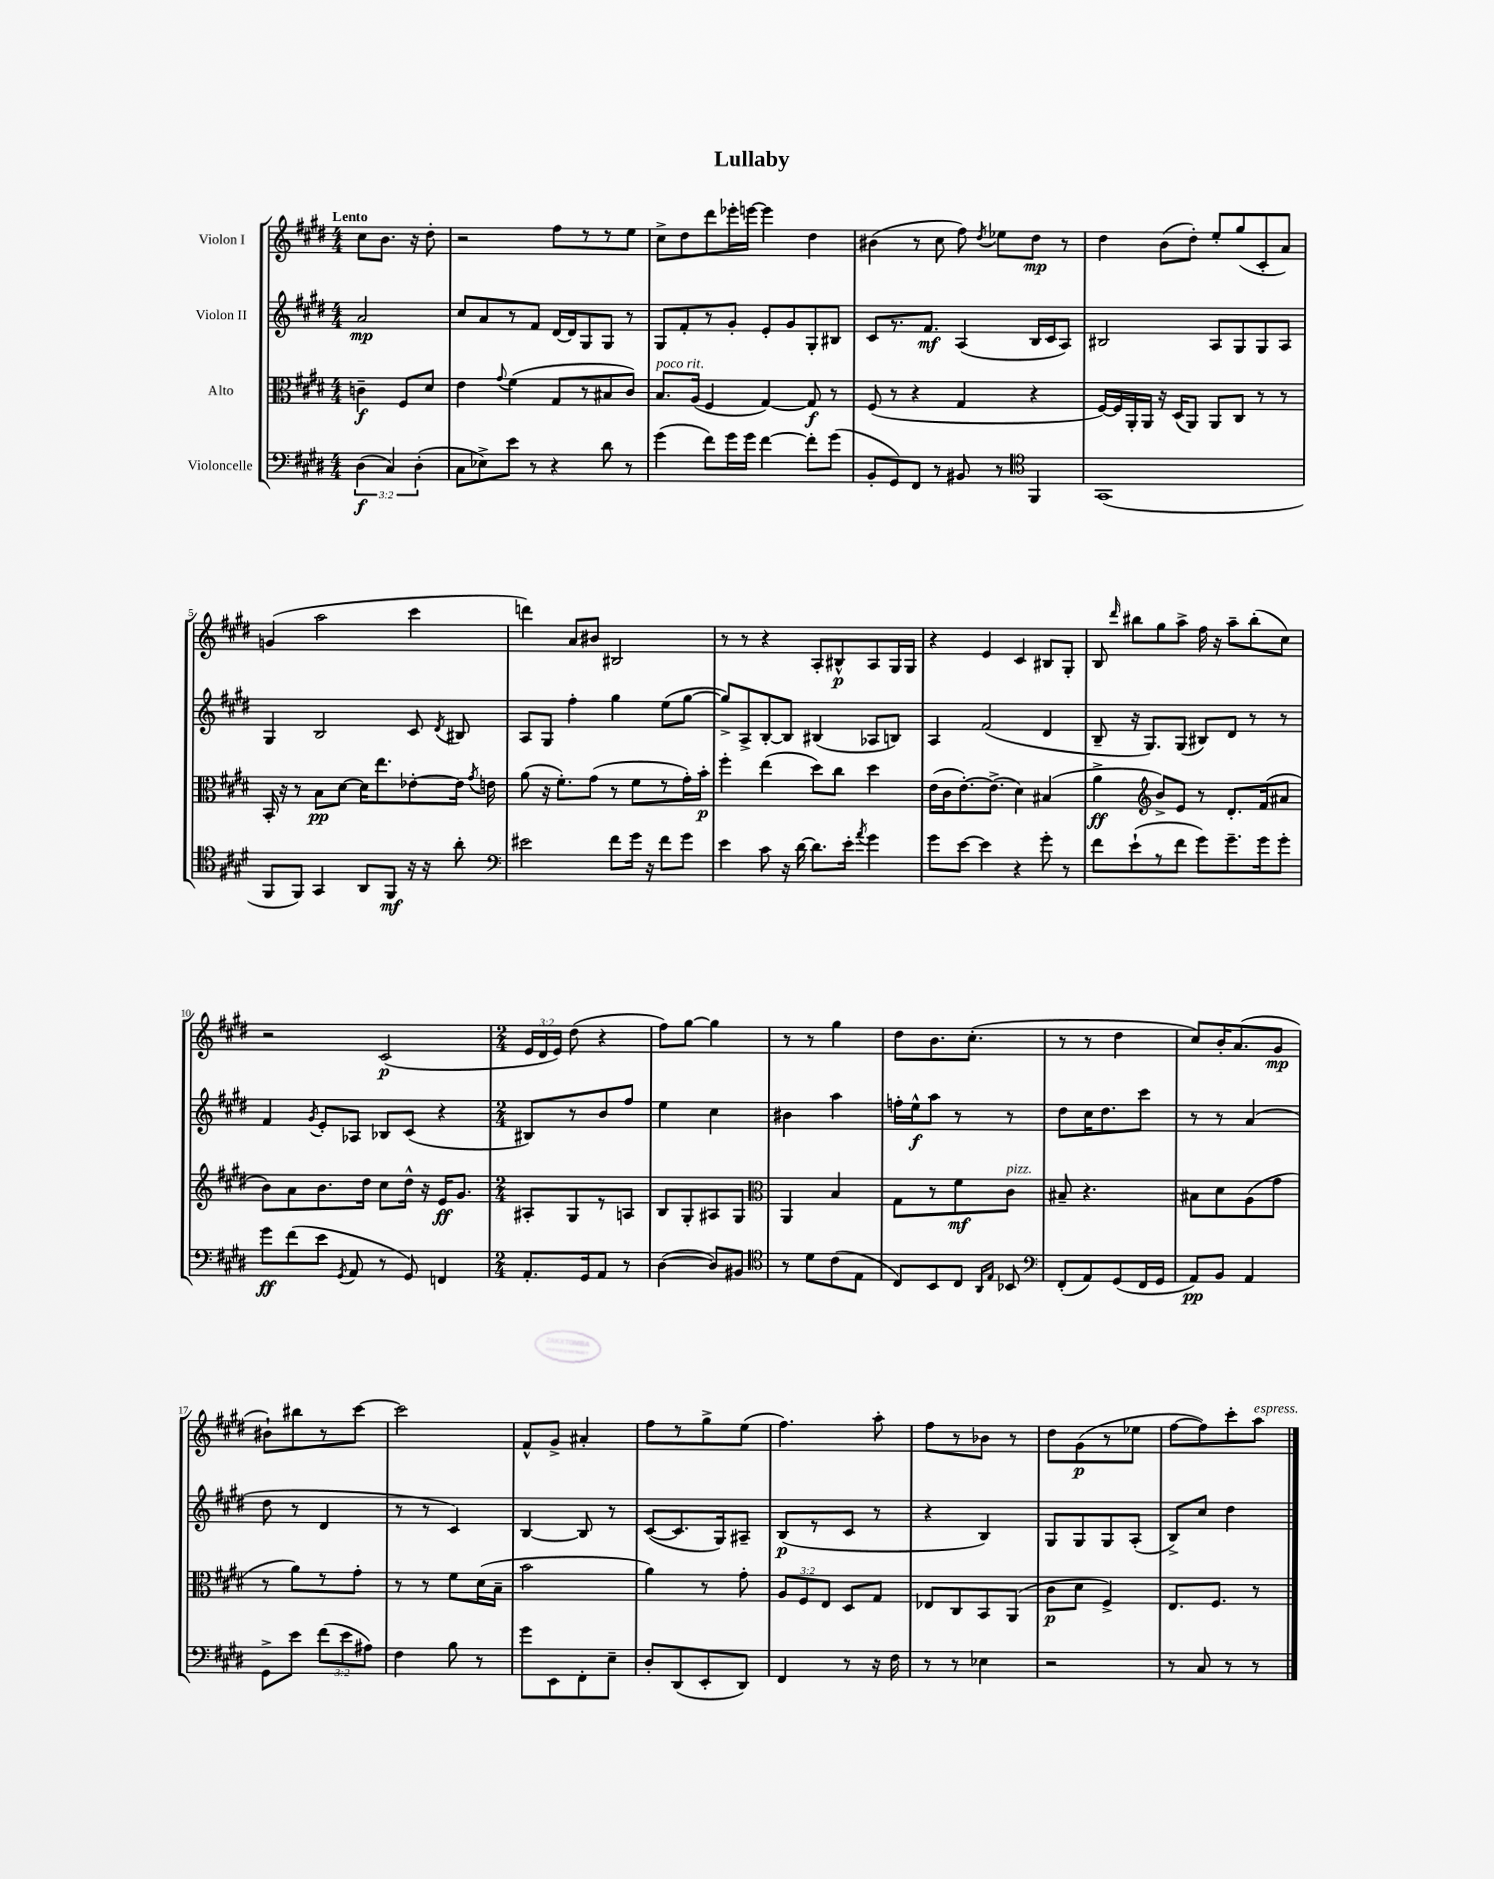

**kern	**dynam	**kern	**dynam	**kern	**dynam	**kern	**dynam
*part4	*part4	*part3	*part3	*part2	*part2	*part1	*part1
*staff4	*staff4	*staff3	*staff3	*staff2	*staff2	*staff1	*staff1
*I"Violoncelle	*	*I"Alto	*	*I"Violon II	*	*I"Violon I	*
*clefF4	*	*clefC3	*	*clefG2	*	*clefG2	*
*k[f#c#g#d#]	*	*k[f#c#g#d#]	*	*k[f#c#g#d#]	*	*k[f#c#g#d#]	*
*M4/4	*	*M4/4	*	*M4/4	*	*M4/4	*
=	=	=	=	=	=	=	=
!	!	!	!	!	!	!LO:TX:a:B:t=Lento	!
(6D#\	f	4cn~\	f	2a/	mp	8cc#\L	.
.	.	.	.	.	.	8.b\J	.
6C#/)	.	.	.	.	.	.	.
.	.	8F#/L	.	.	.	.	.
.	.	.	.	.	.	16r	.
(6D#'\	.	.	.	.	.	.	.
.	.	8d#/J	.	.	.	8dd#'\	.
=1	=1	=1	=1	=1	=1	=1	=1
8C#\L	.	4e\	.	8cc#/L	.	2r	.
8E-X^\)	.	.	.	8a/	.	.	.
.	.	8qqg#/	.	.	.	.	.
8e\J	.	(4f#\	.	8r	.	.	.
8r	.	.	.	8f#/J	.	.	.
4r	.	8G#/L	.	[16d#/LL	.	8ff#\L	.
.	.	.	.	16d#/J]	.	.	.
.	.	8r	.	8G#/	.	8r	.
8d#\	.	8B#X/	.	8G#/J	.	8r	.
8r	.	8c#/J)	.	8r	.	8ee\J	.
=2	=2	=2	=2	=2	=2	=2	=2
!	!	!LO:TX:a:i:t=poco rit.	!	!	!	!	!
(4g#\	.	8.B/L	.	8G#/L	.	8cc#^\L	.
.	.	.	.	8f#'/	.	8dd#\	.
.	.	(16A/Jk	.	.	.	.	.
8f#\L)	.	4F#/	.	8r	.	8ddd#\	.
16g#\L	.	.	.	8g#'/J	.	16eee-X'\L	.
16g#\JJ	.	.	.	.	.	[16eeen\JJ	.
[4f#\	.	[4G#/)	.	8e'/L	.	4eee\]	.
.	.	.	.	8g#/	.	.	.
8f#'\L]	.	8G#/]	f	8G#'/	.	4dd#\	.
(8g#\J	.	8r	.	8B#X/J	.	.	.
=3	=3	=3	=3	=3	=3	=3	=3
8BB'/L	.	(8F#/	.	8c#/L	.	(4b#X\	.
8GG#/)	.	8r	.	8.r	.	.	.
8FF#/J	.	4r	.	.	.	8r	.
.	.	.	.	8.f#/J	mf	.	.
8r	.	.	.	.	.	8cc#\	.
8BB#X/	.	4G#/	.	(4A/	.	8ff#\)	.
.	.	.	.	.	.	8qdd#/	.
8r	.	.	.	.	.	8ee-X\L	.
*clefC4	*	*	*	*	*	*	*
4FF#/	.	4r	.	16B/LL	.	8dd#\J	mp
.	.	.	.	16c#/J	.	.	.
.	.	.	.	8A/J)	.	8r	.
=4	=4	=4	=4	=4	=4	=4	=4
(1GG#	.	[16F#/LL)	.	2B#X/	.	4dd#\	.
.	.	16F#/]	.	.	.	.	.
.	.	16AA'/	.	.	.	.	.
.	.	16AA/JJ	.	.	.	.	.
.	.	16r	.	.	.	(8b\L	.
.	.	(16D#/KL	.	.	.	.	.
.	.	8AA/J)	.	.	.	8dd#'\J)	.
.	.	8AA/L	.	8A/L	.	8ee'/L	.
.	.	8C#/J	.	8G#/	.	(8gg#/	.
.	.	8r	.	8G#/	.	8c#'/	.
.	.	8r	.	8A/J	.	8a/J)	.
!!LO:LB:g=z
=5	=5	=5	=5	=5	=5	=5	=5
8FF#/L	.	16BB'/	.	4G#/	.	(4gn/	.
.	.	16r	.	.	.	.	.
8FF#/J)	.	8r	.	.	.	.	.
4GG#/	.	8B\L	pp	2B/	.	2aa\	.
.	.	[8d#\J	.	.	.	.	.
8AA/L	.	16d#\KL]	.	.	.	.	.
.	.	8.ee\	.	.	.	.	.
8FF#/J	mf	.	.	.	.	.	.
16r	.	[8e-X'\	.	8c#/	.	4ccc#\	.
16r	.	.	.	.	.	.	.
.	.	.	.	8qd#/	.	.	.
8a'\	.	16e-\Jk]	.	8B#X/	.	.	.
.	.	8qg#/	.	.	.	.	.
.	.	16en\	.	.	.	.	.
=6	=6	=6	=6	=6	=6	=6	=6
*clefF4	*	*	*	*	*	*	*
2e#X\	.	(8a\	.	8A/L	.	4dddn\)	.
.	.	16r	.	8G#/J	.	.	.
.	.	8.f#'\L)	.	.	.	.	.
.	.	.	.	4ff#'\	.	8a/L	.
.	.	(8g#\J	.	.	.	8b#X/J	.
8f#\L	.	8r	.	4gg#\	.	2B#X/	.
16g#\Jk	.	8f#\L	.	.	.	.	.
16r	.	.	.	.	.	.	.
8f#\L	.	8r	.	(8ee\L	.	.	.
8g#\J	.	16g#'\L)	.	[8gg#\J	.	.	.
.	.	16b'\JJ	p	.	.	.	.
=7	=7	=7	=7	=7	=7	=7	=7
4e\	.	4ff#'\	.	8gg#^/L])	.	8r	.
.	.	.	.	8A^/	.	8r	.
8c#\	.	(4ee\	.	[8B'/	.	4r	.
16r	.	.	.	8B/J]	.	.	.
[16d#\	.	.	.	.	.	.	.
8.d#\L]	.	8dd#\L)	.	(4B#X/	.	8A'/L	.
.	.	8cc#\J	.	.	.	8B#X^^/	p
16e'\Jk	.	.	.	.	.	.	.
8qa/	.	.	.	.	.	.	.
4g#\	.	4dd#\	.	8A-X/L	.	8A/	.
.	.	.	.	8Bn/J)	.	16G#/L	.
.	.	.	.	.	.	16G#/JJ	.
=8	=8	=8	=8	=8	=8	=8	=8
8g#\L	.	(16e\LL	.	4A/	.	4r	.
.	.	16c#\J	.	.	.	.	.
[8e\J	.	[8.e'\)	.	.	.	.	.
4e\]	.	.	.	(2f#/	.	4e/	.
.	.	(8.e^\J]	.	.	.	.	.
4r	.	4d#\)	.	.	.	4c#/	.
8g#'\	.	(4B#X/	.	4d#/	.	8B#X/L	.
8r	.	.	.	.	.	8G#'/J	.
=9	=9	=9	=9	=9	=9	=9	=9
8f#\L	.	4a^\	ff	8B~/	.	8B/	.
.	.	.	.	.	.	16qqddd#/	.
(8e`\	.	.	.	16r	.	8bb#X\L	.
.	.	.	.	8.G#/L)	.	.	.
*	*	*clefG2	*	*	*	*	*
8r	.	8b^/L)	.	.	.	8gg#\	.
8f#\J	.	8e/J	.	(8G#/J	.	8aa^\J	.
8g#\L)	.	8r	.	8B#X/L)	.	16ff#\	.
.	.	.	.	.	.	16r	.
8.g#~\	.	8.d#'/L	.	8d#/J	.	8aa~\L	.
.	.	.	.	8r	.	(8bb#'\	.
16g#\k	.	(16f#/k	.	.	.	.	.
8g#'\J	.	8a#X/J	.	8r	.	8cc#\J)	.
!!LO:LB:g=z
=10	=10	=10	=10	=10	=10	=10	=10
8g#\L	ff	8b\L)	.	4f#/	.	2r	.
(8f#\	.	8a\	.	.	.	.	.
.	.	.	.	8qg#/	.	.	.
8e\J	.	8.b\	.	8e'/L	.	.	.
8qGG#/	.	.	.	.	.	.	.
8AA/	.	.	.	8A-X/J	.	.	.
.	.	16dd#\Jk	.	.	.	.	.
8r	.	8cc#\L	.	8B-X/L	.	(2c#/	p
8GG#/)	.	16dd#^^\Jk	.	(8c#/J	.	.	.
.	.	16r	.	.	.	.	.
4FFn/	.	16e/KL	ff	4r	.	.	.
.	.	8.g#/J	.	.	.	.	.
=11	=11	=11	=11	=11	=11	=11	=11
*M2/4	*	*M2/4	*	*M2/4	*	*M2/4	*
8.AA'/L	.	8A#X'/L	.	8B#X/L)	.	24e/LL	.
.	.	.	.	.	.	24d#/	.
.	.	.	.	.	.	24e/JJ)	.
.	.	8G#/	.	8r	.	(8dd#\	.
16GG#/k	.	.	.	.	.	.	.
8AA/J	.	8r	.	8b/	.	4r	.
8r	.	8An/J	.	8ff#/J	.	.	.
=12	=12	=12	=12	=12	=12	=12	=12
([4D#\	.	8B/L	.	4ee\	.	8ff#\L)	.
.	.	8G#'/	.	.	.	[8gg#\J	.
8D#/L])	.	8A#X/	.	4cc#\	.	4gg#\]	.
8BB#X/J	.	8G#/J	.	.	.	.	.
=13	=13	=13	=13	=13	=13	=13	=13
*clefC4	*	*clefC3	*	*	*	*	*
8r	.	4AA/	.	4b#X\	.	8r	.
8d#\L	.	.	.	.	.	8r	.
(8c#\	.	4B/	.	4aa\	.	4gg#\	.
8E\J	.	.	.	.	.	.	.
=14	=14	=14	=14	=14	=14	=14	=14
8C#/L)	.	8G#\L	.	16ffn'\LL	.	8dd#\L	.
.	.	.	.	16ee^^\J	f	.	.
8BB/	.	8r	.	8aa\J	.	8.b\	.
8C#/J	.	8f#\	mf	8r	.	.	.
.	.	.	.	.	.	(8.cc#'\J	.
16qqAA/LL	.	.	.	.	.	.	.
16qqE/JJ	.	.	.	.	.	.	.
!	!	!LO:TX:a:i:t=pizz.	!	!	!	!	!
8BB-X/	.	8c#\J	.	8r	.	.	.
=15	=15	=15	=15	=15	=15	=15	=15
*clefF4	*	*	*	*	*	*	*
(8FF#'/L	.	8B#X~/	.	8dd#\L	.	8r	.
8AA/)	.	4.r	.	16cc#\K	.	8r	.
.	.	.	.	8.dd#\	.	.	.
(8GG#/	.	.	.	.	.	4dd#\	.
16FF#/L	.	.	.	8ccc#\J	.	.	.
16GG#/JJ	.	.	.	.	.	.	.
=16	=16	=16	=16	=16	=16	=16	=16
8AA/L)	pp	8B#X\L	.	8r	.	8cc#/L)	.
8BB/J	.	8d#\	.	8r	.	16b'/K	.
.	.	.	.	.	.	(8.a/	.
4AA/	.	(8A\	.	(4a/	.	.	.
.	.	8g#\J	.	.	.	8g#/J	mp
!!LO:LB:g=z
=17	=17	=17	=17	=17	=17	=17	=17
8GG#^\L	.	8r	.	8dd#\	.	8b#X`\L)	.
8e\J	.	8a\L)	.	8r	.	8bb#X\	.
(12f#\L	.	8r	.	4d#/	.	8r	.
12e\	.	.	.	.	.	.	.
.	.	8g#'\J	.	.	.	[8ccc#\J	.
12A#X\J)	.	.	.	.	.	.	.
=18	=18	=18	=18	=18	=18	=18	=18
4F#\	.	8r	.	8r	.	2ccc#\]	.
.	.	8r	.	8r	.	.	.
8B\	.	8f#\L	.	4c#/)	.	.	.
8r	.	(16d#\L	.	.	.	.	.
.	.	16B~\JJ	.	.	.	.	.
=19	=19	=19	=19	=19	=19	=19	=19
8g#\L	.	2b\	.	[4B/	.	8f#^^/L	.
8EE\	.	.	.	.	.	8g#^/J	.
8FF#'\	.	.	.	8B/]	.	4a#X'/	.
8E~\J	.	.	.	8r	.	.	.
=20	=20	=20	=20	=20	=20	=20	=20
8D#'/L	.	4a\)	.	([8c#/L	.	8ff#\L	.
(8DD#/	.	.	.	8.c#/]	.	8r	.
8EE'/	.	8r	.	.	.	8gg#^\	.
.	.	.	.	16G#/k)	.	.	.
8DD#/J)	.	8g#'\	.	8A#X~/J	.	(8ee\J	.
=21	=21	=21	=21	=21	=21	=21	=21
4FF#/	.	12A/L	.	(8B/L	p	4.ff#\)	.
.	.	12F#/	.	.	.	.	.
.	.	.	.	8r	.	.	.
.	.	12E/J	.	.	.	.	.
8r	.	8D#/L	.	8c#/J	.	.	.
16r	.	8G#/J	.	8r	.	8aa'\	.
16F#\	.	.	.	.	.	.	.
=22	=22	=22	=22	=22	=22	=22	=22
8r	.	8E-X/L	.	4r	.	8ff#\L	.
8r	.	8C#/	.	.	.	8r	.
4E-X\	.	8BB/	.	4B/)	.	8b-X\J	.
.	.	(8AA/J	.	.	.	8r	.
=23	=23	=23	=23	=23	=23	=23	=23
2r	.	8c#\L	p	8G#/L	.	8dd#\L	.
.	.	8d#\J	.	8G#/	.	(8g#\	p
.	.	4F#^/)	.	8G#/	.	8r	.
.	.	.	.	(8A'/J	.	8ee-X\J	.
=24	=24	=24	=24	=24	=24	=24	=24
8r	.	8.E/L	.	8B^/L)	.	[8ff#\L	.
8C#/	.	.	.	8cc#/J	.	8ff#\])	.
.	.	8.F#/J	.	.	.	.	.
8r	.	.	.	4dd#\	.	8ccc#'\	.
!	!	!	!	!	!	!LO:TX:a:i:t=espress.	!
8r	.	8r	.	.	.	8aa\J	.
==	==	==	==	==	==	==	==
*-	*-	*-	*-	*-	*-	*-	*-
